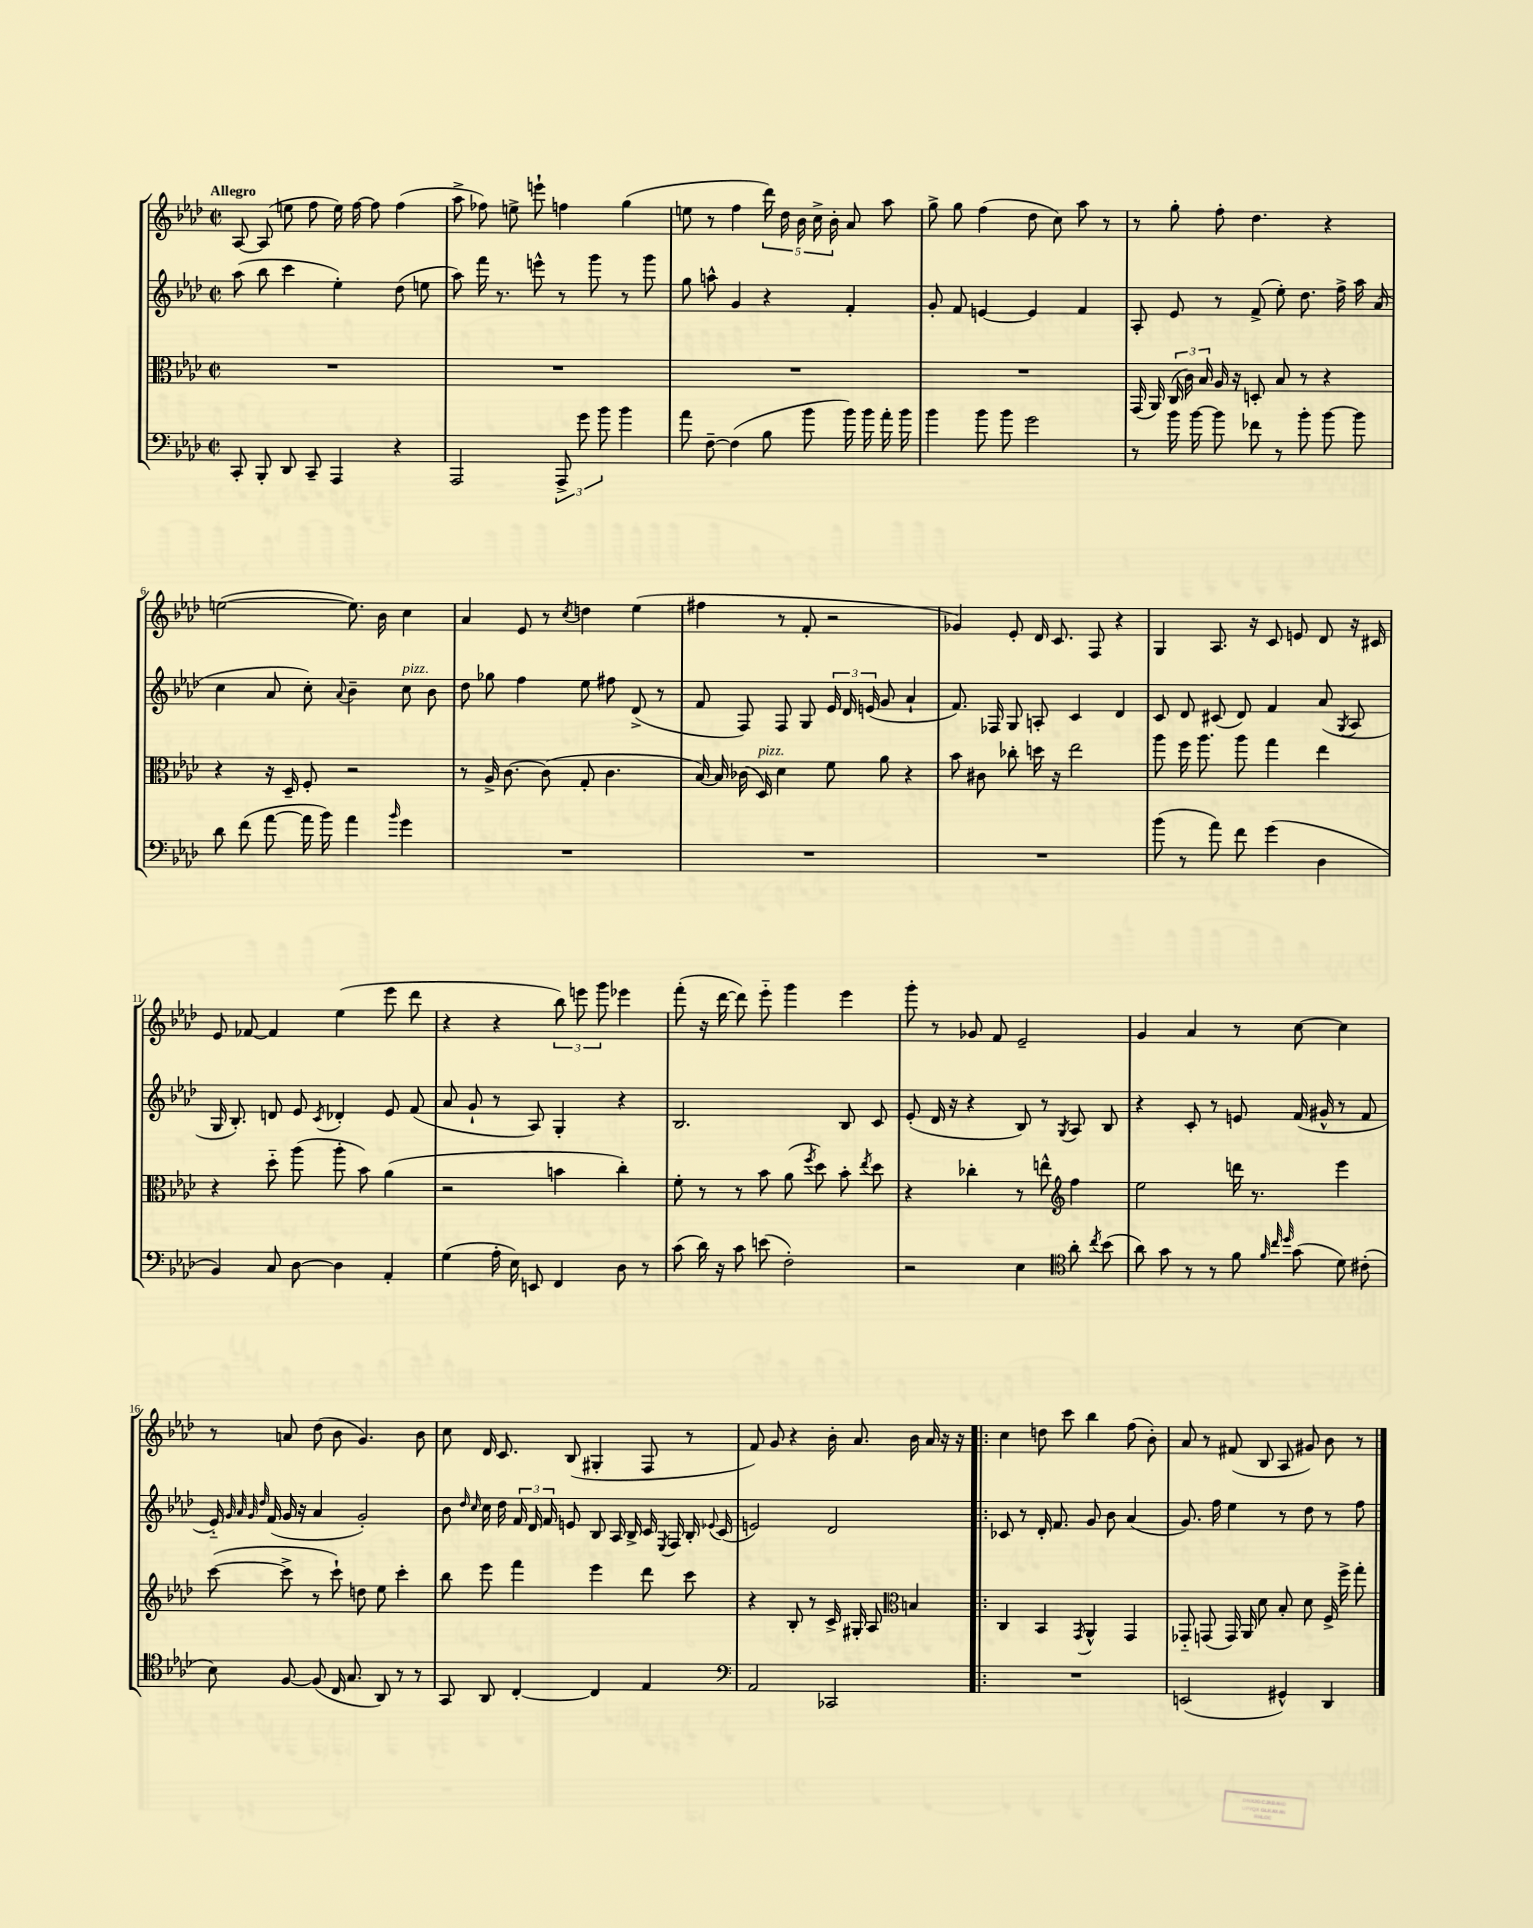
<<
\new StaffGroup <<
\new Staff = "s0" {
    \clef treble \key aes \major \defaultTimeSignature \time 2/2 \tempo "Allegro"
    \autoBeamOff aes8~ aes8( e''8 f''8 e''16) f''16~ f''8 f''4( |
    aes''8-> fes''8) e''8-> e'''8-! f''4 g''4( |
    e''8 r8 f''4 \tuplet 5/4 { des'''16) des''16 bes'16 c''16-> bes'16-. } aes'8 aes''8 |
    g''8-> g''8 f''4( des''8 c''8) aes''8 r8 |
    r8 g''8-. f''8-. des''4. r4 |
    e''2~( e''8.) bes'16 c''4 |
    aes'4 ees'8 r8 \acciaccatura { c''8 } d''4 ees''4( |
    fis''4 r8 f'8-. r2 |
    ges'4) ees'8-. des'16 c'8. f8 r4 |
    g4 aes8. r16 c'8 e'8 des'8 r16 cis'16 |
    ees'8 fes'8~ fes'4 ees''4( ees'''8 des'''8 |
    r4 r4 \tuplet 3/2 { bes''8) e'''8 g'''8 } ees'''4 |
    f'''8-.( r16 des'''16~ des'''8) ees'''8-_ g'''4 ees'''4 |
    g'''8-. r8 ges'8 f'8 ees'2-- |
    g'4 aes'4 r8 c''8~ c''4 |
    r8 a'8 des''8( bes'8 g'4.) bes'8 |
    c''8 des'16 c'8. bes8( gis4-. f8 r8 |
    f'8) g'8 r4 bes'16-. aes'8. bes'16 aes'16 r16 r16 |
    \bar ".|:" c''4 d''8 c'''8 bes''4 f''8( bes'8-.) |
    aes'8 r8 fis'8( bes8 aes8 gis'8) bes'8 r8 \bar "|." |
}
\new Staff = "s1" {
    \clef treble \key aes \major \defaultTimeSignature \time 2/2
    \autoBeamOff aes''8( bes''8 c'''4 ees''4-.) des''8( e''8 |
    aes''8) f'''16 r8. e'''8-^ r8 g'''8 r8 g'''8 |
    g''8 a''8-^ g'4 r4 f'4-. |
    g'8-. f'8 e'4~ e'4 f'4 |
    aes8-. ees'8 r8 f'8->( ees''8-.) des''8. f''16-> aes''16 aes'16( |
    c''4 aes'8 c''8-.) \appoggiatura { aes'8 } bes'4-- c''8^\markup { \italic "pizz." } bes'8 |
    des''8 ges''8 f''4 ees''8 fis''8 des'8->( r8 |
    f'8 f8) f8 g8 \tuplet 3/2 { ees'16 des'16 e'16( } g'8 aes'4-! |
    f'8.) fes16 g8 a8-. c'4 des'4 |
    c'8 des'8 cis'8( des'8) f'4 aes'8( \acciaccatura { g8 } aes8 |
    g16 bes8.-.) d'8 ees'8 \acciaccatura { c'8 } des'4-. ees'8 f'8( |
    aes'8 g'8-! r8 aes8) g4-. r4 |
    bes2. bes8 c'8 |
    ees'8-.( des'16 r16 r4 bes8) r8 \acciaccatura { g8 } aes8 bes8 |
    r4 c'8-. r8 e'8 f'16( gis'16-^ r8 f'8 |
    ees'16-_) \grace { g'32 aes'32 g'32 des''32 } f'16( g'16 r16 aes'4 g'2-.) |
    bes'8 \grace { des''16 c''16 } c''16 des''16 \tuplet 3/2 { f'16 des'16 f'16 } e'8 bes8 aes16 bes16-> c'16 \acciaccatura { ees8 } f16 bes16-. \appoggiatura { ees'8 } c'16( |
    e'2) des'2 |
    \bar ".|:" ces'8 r8 des'16-. f'8. g'8 bes'8 aes'4( |
    g'8.) f''16 ees''4 r8 des''8 r8 f''8 \bar "|." |
}
\new Staff = "s2" {
    \clef alto \key aes \major \defaultTimeSignature \time 2/2
    \autoBeamOff R1 |
    R1 |
    R1 |
    R1 |
    g,16( aes,16) \tuplet 3/2 { c16( c'16) bes16 } aes16 r16 d8-. bes8 r8 r4 |
    r4 r16 des16-- f8-. r2 |
    r8 aes16-> c'8.~ c'8( g8-. c'4. |
    bes16~) bes16 ces'16( des16^\markup { \italic "pizz." }) des'4 f'8 aes'8 r4 |
    bes'8 cis'8 ces''8-. d''16 r16 ees''2 |
    aes''8 f''16 aes''8. aes''8 g''4 ees''4 |
    r4 des''8-_ aes''8( aes''8-. bes'8) aes'4( |
    r2 b'4 c''4-.) |
    f'8-. r8 r8 bes'8 aes'8( \acciaccatura { f''8 } des''8) bes'8-. \acciaccatura { ees''8 } des''8 |
    r4 ces''4-. r8 e''8-^ \clef treble f''4 |
    ees''2 d'''16 r8. ees'''4 |
    c'''8~( c'''8-> r8 c'''8-!) d''8 ees''8 c'''4-. |
    bes''8 ees'''8 f'''4 ees'''4 des'''8 c'''8 |
    r4 bes8-. r8 c'16-> gis16-. aes8 \clef alto b4 |
    \bar ".|:" c4 bes,4 \acciaccatura { g,8 } aes,4-^ g,4 |
    ges,8-_ g,8( g,16) aes,16 des'8 bes8-. des'8 f16-> f''16-> g''8-. \bar "|." |
}
\new Staff = "s3" {
    \clef bass \key aes \major \defaultTimeSignature \time 2/2
    \autoBeamOff c,8-. bes,,8-. des,8 c,8-- aes,,4 r4 |
    aes,,2 \tuplet 3/2 { aes,,8-> g'8 bes'8 } bes'4 |
    aes'8 f8~-- f4( bes8 bes'8 bes'16) bes'16 aes'16-. bes'16 |
    bes'4 bes'8 bes'8 g'2 |
    r8 bes'16 bes'16~ bes'8 fes'8 r8 bes'8-. bes'8~ bes'8 |
    des'8 f'8( aes'8~ aes'16 bes'16) aes'4 \grace { bes'16 } g'4 |
    R1 |
    R1 |
    R1 |
    bes'8( r8 aes'8) f'8 g'4( des4 |
    bes,4) c8 des8~ des4 aes,4-. |
    g4( aes16-. ees16) e,8 f,4 des8 r8 |
    c'8( des'16) r16 c'8 e'8( f2-.) |
    r2 ees4 \clef tenor aes'8-. \acciaccatura { c''8 } bes'8( |
    aes'8) g'8 r8 r8 f'8 \grace { f'32 c''32 des''32 } g'8( des'8) cis'8-.( |
    bes8) f8~ f8( c16 g8. aes,8) r8 r8 |
    g,8 aes,8 c4~-. c4 ees4 |
    \clef bass aes,2 ces,2 |
    \bar ".|:" R1 |
    e,2( gis,4-^) des,4 \bar "|." |
}
>>
>>
